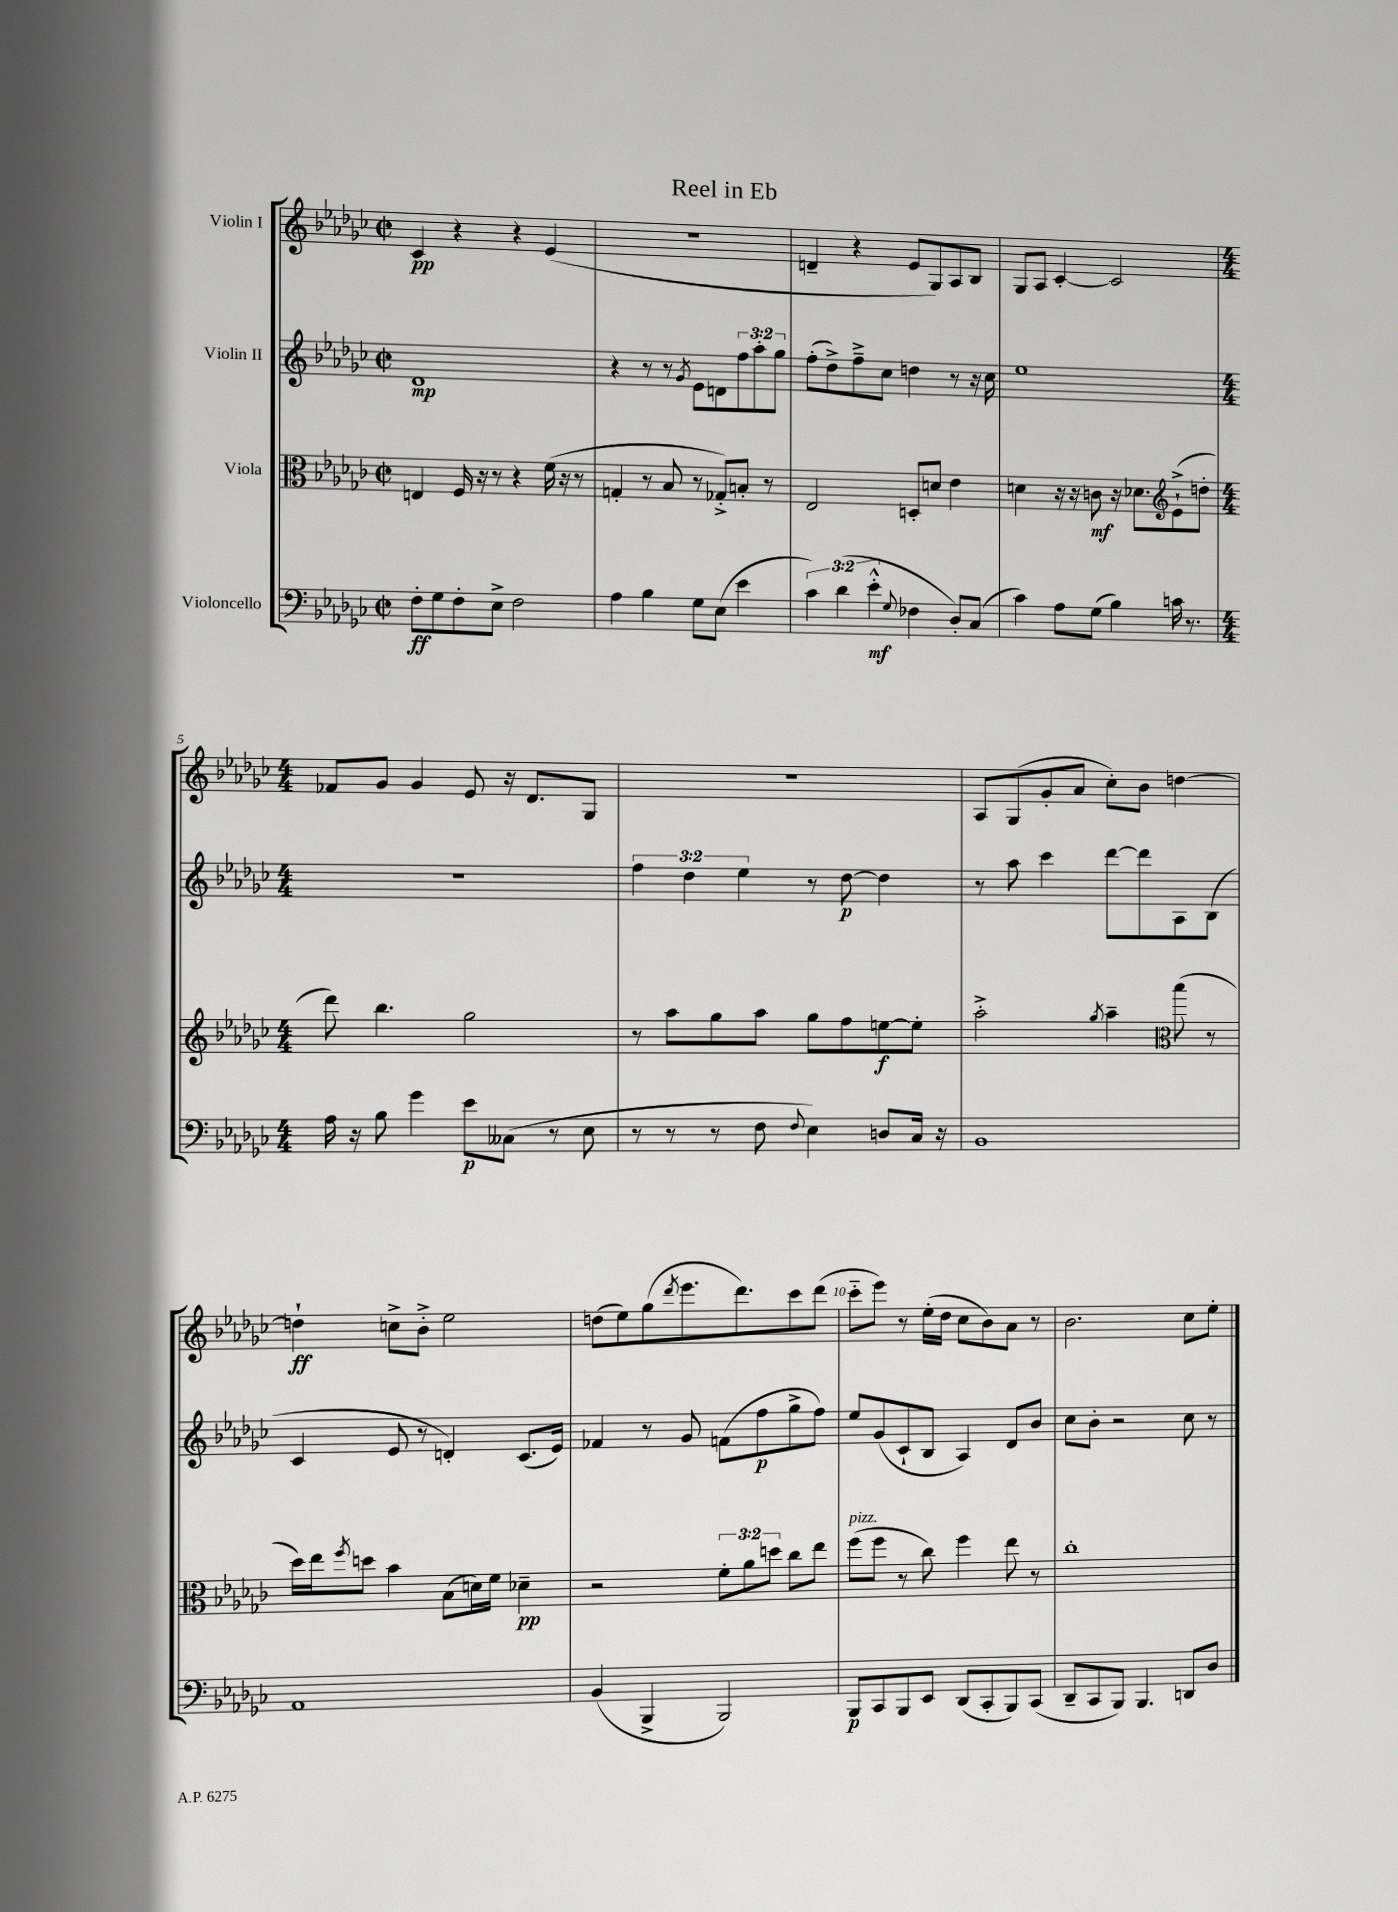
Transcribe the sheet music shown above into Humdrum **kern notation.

**kern	**kern	**kern	**kern
*staff4	*staff3	*staff2	*staff1
*clefF4	*clefC3	*clefG2	*clefG2
*k[b-e-a-d-g-c-]	*k[b-e-a-d-g-c-]	*k[b-e-a-d-g-c-]	*k[b-e-a-d-g-c-]
*M2/2	*M2/2	*M2/2	*M2/2
*met(c|)	*met(c|)	*met(c|)	*met(c|)
8F'\L	4E/	1d-	4c-/
8G-\	.	.	.
8F'\	16F/	.	4r
.	16r	.	.
8E-^\J	8r	.	.
2F\	4r	.	4r
.	(16f\	.	(4e-/
.	16r	.	.
.	8r	.	.
=	=	=	=
4A-\	4G'/	4r	1r
4B-\	8r	8r	.
.	8B-/	8r	.
.	.	8qg-/	.
8G-\L	8r	8e-\L	.
(8E-\J	8G-'^/L)	8d\	.
4e-\	8B'/J	12ff\	.
.	.	12aa-'\	.
.	8r	.	.
.	.	12gg-\J	.
=	=	=	=
6c-\)	2E-/	(8ff'\L	4d~/
.	.	8dd-^\)	.
(6d-\	.	.	.
.	.	8ff~^\	4r
6e-'^^\	.	.	.
.	.	8cc-\J	.
8qqG-/	.	.	.
4F-\	8D'/L	4dd\	8e-/L
.	8d/J	.	8G-/)
8D-'/L)	4e-\	8r	8A-/
(8C-/J	.	16r	8B-/J
.	.	16cc-\	.
=	=	=	=
4c-\)	4d\	1ee-	8G-/L
.	.	.	8A-/J
8A-\L	16r	.	[4c-'/
.	16r	.	.
(8G-\J	8c\	.	.
4B-\)	16r	.	2c-/]
.	8.d-\L	.	.
16c\	(8e-`^\	.	.
8.r	.	.	.
.	8dd'\J	.	.
=	=	=	=
*	*clefG2	*	*
*M4/4	*M4/4	*M4/4	*M4/4
16A-\	8ddd-\)	1r	8f-/L
16r	.	.	.
8B-\	4.bb-\	.	8g-/J
4g-\	.	.	4g-/
8e-\L	2gg-\	.	8e-/
(8C--\J	.	.	16r
.	.	.	8.d-/L
8r	.	.	.
8E-\	.	.	8G-/J
=	=	=	=
8r	8r	6ff\	1r
8r	8aa-\L	.	.
.	.	6dd-\	.
8r	8gg-\	.	.
.	.	6ee-\	.
8F\	8aa-\J	.	.
8qqF/	.	.	.
4E-\)	8gg-\L	8r	.
.	8ff\	[8dd-\	.
8D/L	[8ee\	4dd-\]	.
16C-/Jk	8ee'\]J	.	.
16r	.	.	.
=	=	=	=
1BB-	2aa-'^\	8r	8A-/L
.	.	8aa-\	(8G-/
.	.	4ccc-\	8g-'/
.	.	.	8a-/J
.	8qgg-/	.	.
.	4aa-~\	[8ddd-\L	8cc-'\L)
.	.	8ddd-\]	8b-\J
.	(8bb-\	8A-\	[4dd\
.	8r	(8B-\J	.
=	=	=	=
*	*clefC3	*	*
1AA-	16dd-\LL)	4c-/	4dd`\]
.	16ee-\J	.	.
.	8qff/	.	.
.	8dd\J	.	.
.	4b-\	8e-/	8cc^\L
.	.	8r	8b-'^\J
.	(8B-\L	4d'/)	2ee-\
.	16d\L)	.	.
.	16f\JJ	.	.
.	4d-~\	(8.c-/L	.
.	.	16e-/Jk)	.
=	=	=	=
(4BB-/	2r	4f-/	(8dd\L
.	.	.	8ee-\)
4BBB-^/	.	8r	(8gg-\
.	.	.	8qddd-/
.	.	8g-/	8.eee-\
2BBB-/)	12f'\L	(8f\L	.
.	.	.	8.ddd-\)
.	12a-\	.	.
.	.	8ff\	.
.	12dd\J	.	.
.	8cc-\L	8gg-^\	8ccc-\
.	8ee-\J	8ff\J)	(8ddd-\J
=	=	=	=
8BBB-/L	(8ff\L	8ee-/L	8ccc-'~\L
8CC-/	8ff\J	(8g-/	8eee-\J)
8BBB-/	8r	8c-`/	8r
8EE-/J	8cc-\)	8B-/J	(16ee-'\LL
.	.	.	16dd-\JJ
(8DD-/L	4ff\	4A-/)	8cc-\L
8CC-'/	.	.	8b-\)
8BBB-/)	8ee-\	8d-/L	8a-\J
(8CC-/J	8r	8b-/J	8r
=	=	=	=
8DD-~/L	1cc-'	8cc-\L	2.b-\
8CC-/	.	8b-'\J	.
8BBB-/J)	.	2r	.
4.BBB-/	.	.	.
8DD/L	.	8cc-\	8cc-\L
8D-/J	.	8r	8ee-'\J
==	==	==	==
*-	*-	*-	*-
